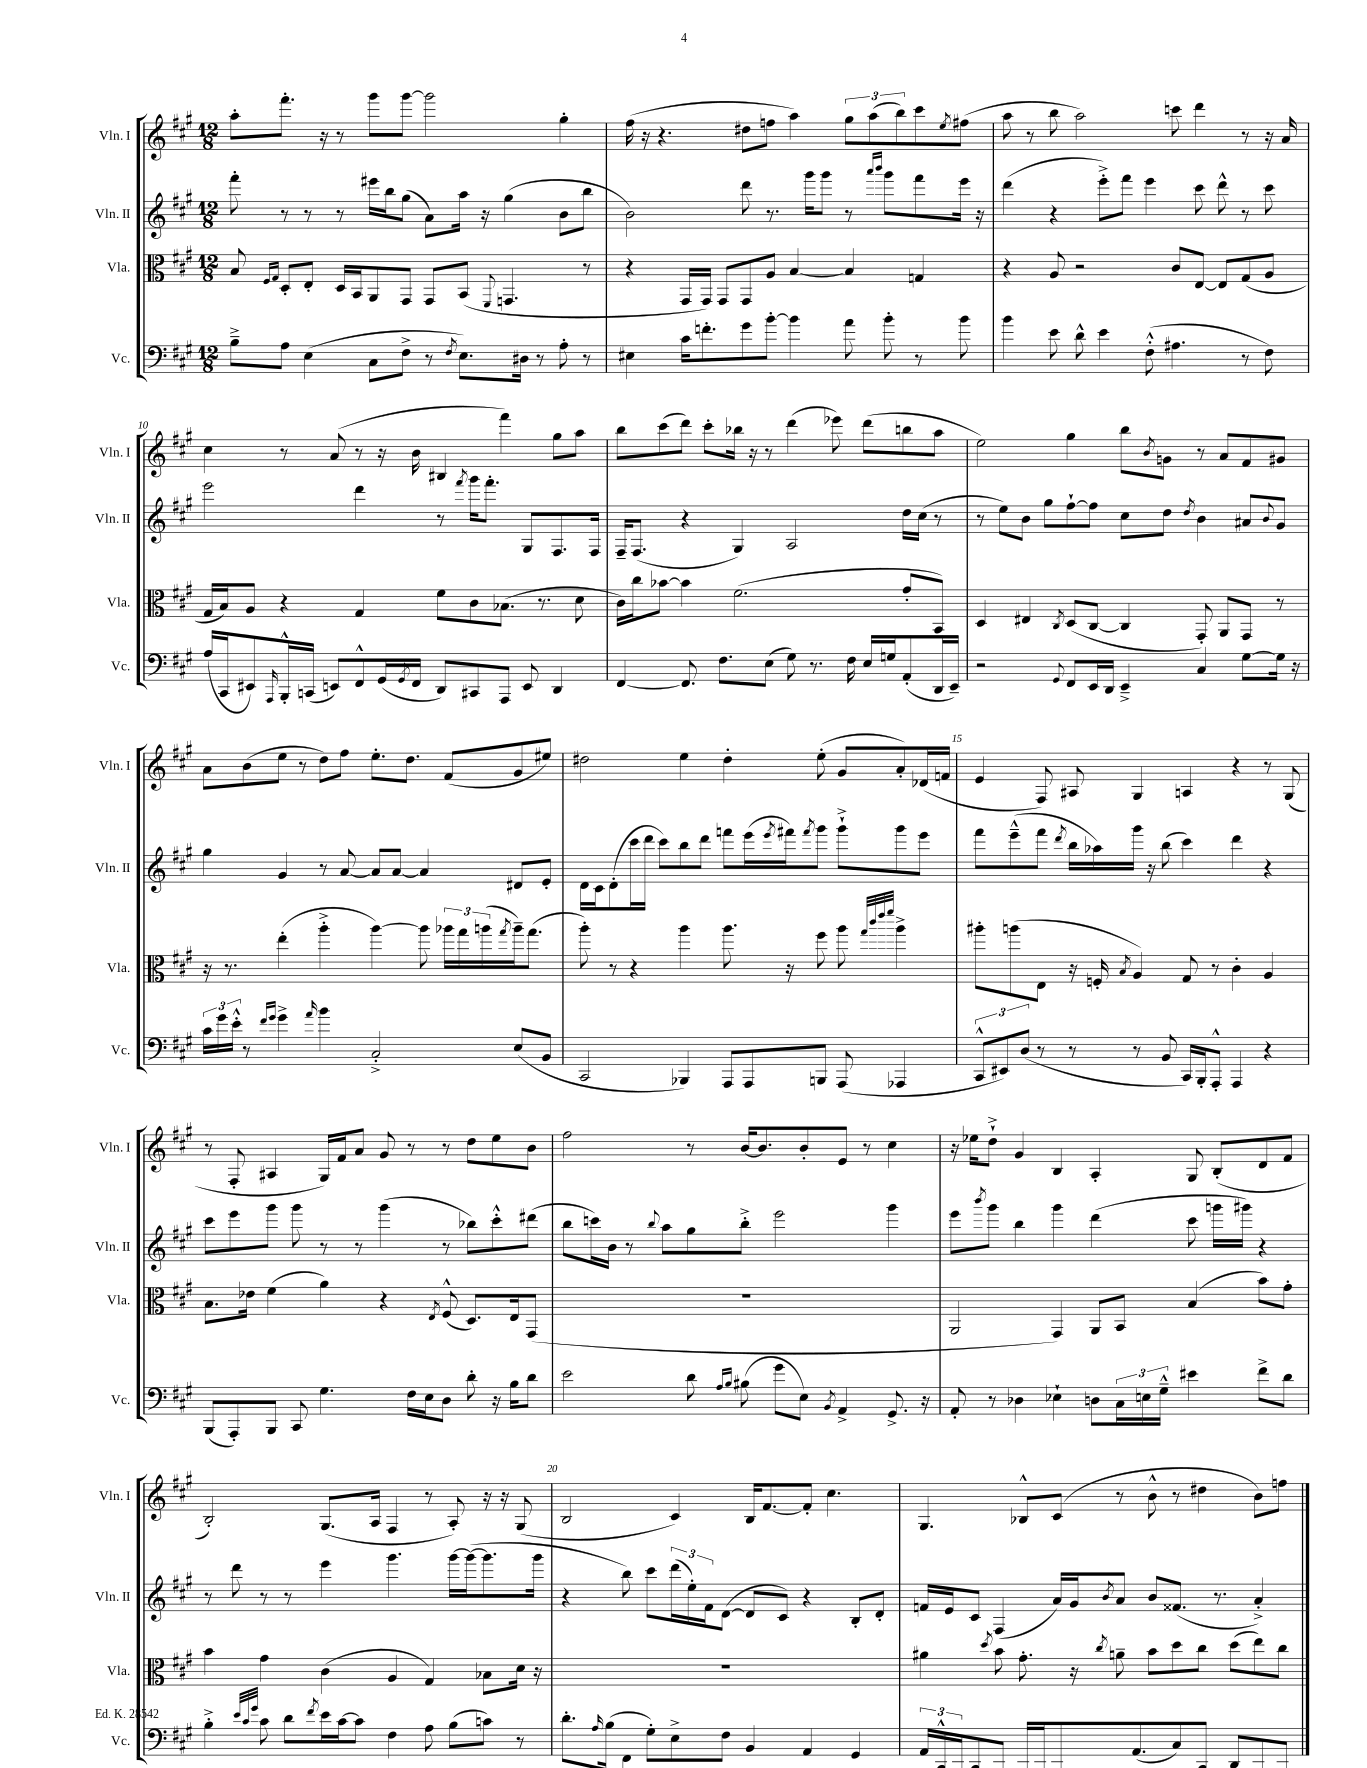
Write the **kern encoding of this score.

**kern	**kern	**kern	**kern
*part4	*part3	*part2	*part1
*staff4	*staff3	*staff2	*staff1
*I"Vc.	*I"Vla.	*I"Vln. II	*I"Vln. I
*I'Vc.	*I'Vla.	*I'Vln. II	*I'Vln. I
*clefF4	*clefC3	*clefG2	*clefG2
*k[f#c#g#]	*k[f#c#g#]	*k[f#c#g#]	*k[f#c#g#]
*M12/8	*M12/8	*M12/8	*M12/8
=7	=7	=7	=7
8B~^\L	8B/	8fff#'\	8aa'\L
.	16qqF#/LL	.	.
.	16qqG#/JJ	.	.
8A\J	8D'/L	8r	8.fff#'\J
(4E\	8E'/J	8r	.
.	.	.	16r
.	16D/LL	8r	8r
.	16BB/J	.	.
8C#\L	8AA/	16eee#X\LL	8ggg#\L
.	.	16bb\J	.
8F#^\J	8GG#/J	(8gg#\J	[8ggg#\J
8r	8GG#/L	8a\L)	2ggg#\]
8qF#/	.	.	.
8.E\L)	(8BB/J	16aa\Jk	.
.	.	16r	.
.	8qqFF#/	.	.
.	4.GGn/	(4gg#\	.
16D#X\Jk	.	.	.
8r	.	.	.
8A'\	.	8b\L	4gg#'\
8r	8r	8bb\J	.
=8	=8	=8	=8
4E#X\	4r	2b\)	(16ff#\
.	.	.	16r
.	.	.	4.r
16c#\KL	16GG#/LL	.	.
8.fn'\	16GG#/JJ)	.	.
.	8GG#/L	.	.
8g#\	8GG#/	8ddd\	8dd#X\L
[8b'\J	8A/J	8.r	8ffn\J
4b\]	[4B/	.	4aa\)
.	.	16ggg#\KL	.
.	.	8ggg#\J	.
8a\	4B/]	8r	12gg#\L
.	.	.	(12aa\
.	.	16qqaaa/LL	.
.	.	16qqbbb/JJ	.
8b'\	.	8ggg#\L	.
.	.	.	12bb\)
8r	4Gn/	8fff#\	8ccc#\
.	.	.	8qee/
8b\	.	16eee\Jk	(8ff#X\J
.	.	16r	.
=9	=9	=9	=9
4b\	4r	(4ddd\	8aa\
.	.	.	8r
8e\	8A/	4r	8bb\
8d^^\	2r	.	2aa\)
4e\	.	8eee'^\L)	.
.	.	8fff#\J	.
(8F#'^^\	.	4eee\	.
4.A#X\	8c#/L	.	8cccn\
.	[8E/J	8ccc#\	4ddd\
.	8E/L]	8ddd^^\	.
8r	(8G#/	8r	8r
8F#\)	8A/J	8ccc#\	16r
.	.	.	16a/
!!LO:LB:g=z
=10	=10	=10	=10
(16A/LL	16G#/LL	2eee\	4cc#\
16CC#/J	16B/J)	.	.
8EE#X/)	8A/J	.	.
16qqAAA/	.	.	.
16BBB'^^/L	4r	.	8r
(16CCn/JJ	.	.	.
8EEn/L)	.	.	(8a/
8FF#^^/	4G#/	4ddd\	8r
(16GG#/L	.	.	16r
8qGG#/	.	.	.
16FF#/JJ	.	.	16b\
8DD/L)	8f#\L	8r	4B#X/
.	.	8qfff#/	.
8CC#X/	8c#\	16ggg#\KL	.
.	.	8.fff#'\J	.
8AAA/J	(8.B-X\J	.	4fff#\)
8EE/	.	8G#/L	.
.	8.r	.	.
4DD/	.	8.F#/	8gg#\L
.	8d\	.	8aa\J
.	.	16F#/Jk	.
=11	=11	=11	=11
[4FF#/	16c#\LL)	16F#~/KL	8bb\L
.	16cc#\J	(8.F#/J	.
.	[8b-X\J	.	(8ccc#\
8.FF#/]	4b-\]	4r	8ddd\J)
.	.	.	8ccc#'\L
8.F#\L	.	.	.
.	(2.f#\	4G#/)	16bb-X\Jk
.	.	.	16r
(8E\J	.	.	8r
8G#\)	.	2A/	(4ddd\
8.r	.	.	.
.	.	.	8eee-X\)
16F#\	.	.	.
16E/LL	.	.	(8ddd\L
16Gn/J	.	.	.
(8AA'/	8g#'/L	16dd\LL	8bbn\
.	.	(16cc#\JJ	.
16DD/L	8BB/J)	8r	8aa\J
16EE~/JJ)	.	.	.
=12	=12	=12	=12
2r	4D/	8r	2ee\)
.	.	8ee\L)	.
.	4E#X/	8b\J	.
.	.	8gg#\L	.
8qqGG#/	8qC#/	.	.
8FF#/L	(8D/L	[8ff#`\	4gg#\
16EE/L	[8C#/J	8ff#\J]	.
16DD/JJ	.	.	.
4EE~^/	4C#/]	8cc#\L	8bb\L
.	.	.	8qb/
.	.	8dd\J	8gn\J
.	.	8qdd/	.
4C#/	8GG#'/)	4b\	8r
.	8AA/L	.	8a/L
[8G#\L	8GG#/J	8a#X/L	8f#/
.	.	8qqb/	.
16G#\Jk]	8r	8g#/J	8g#X/J
16r	.	.	.
!!LO:LB:g=z
=13	=13	=13	=13
24c#\LL	16r	4gg#\	8a\L
24g#\	.	.	.
.	8.r	.	.
24e'^^\JJ	.	.	.
8r	.	.	(8b\
16qqf#/LL	.	.	.
16qqg#/JJ	.	.	.
4g#^\	(4ee'\	4g#/	8ee\J
.	.	.	8r
16qqa/	.	.	.
4b\	4aa'^\	8r	8dd\L)
.	.	[8a/	8ff#\J
2C#'^/	[4aa\)	8a/L]	8.ee'\L
.	.	[8a/J	.
.	.	.	8.dd\J
.	8aa\]	4a/]	.
.	24aa-X\LL	.	(8f#/L
.	24gg#\	.	.
.	(24aan\	.	.
.	8qgg#/	.	.
(8E/L	16aa~\J)	8d#X/L	8g#/
.	(8.gg#\J	.	.
8BB/J	.	8e'/J	8ee#X/J)
=14	=14	=14	=14
2CC#/	8aa'\)	16d\LL	2dd#X\
.	.	16c#\J	.
.	8r	(8d'\	.
.	4r	16ccc#\L	.
.	.	16ddd\JJ	.
.	.	8ccc#\L)	.
4BBB-X/)	4aa\	8bb\	4ee\
.	.	8ddd\J	.
8AAA/L	8.aa\	8fffn\L	4dd#'\
8AAA/	.	(16eee\L	.
.	.	8qeee/	.
.	16r	16fff#X\J)	.
.	.	8qfff#/	.
8BBBn/J	8ff#\	8ggg#\J	(8ee'\
(8AAA/	8aa\	8ggg#`^\L	8g#/L
.	32qqgg#/LLL	.	.
.	32qqccc#/	.	.
.	32qqeee/	.	.
.	32qqfff#/JJJ	.	.
4AAA-X/	4aa^\	8ggg#\	8a'/)
.	.	8eee\J	(16d-X/L
.	.	.	16fn/JJ
=15	=15	=15	=15
12CC#^^/L	8aa#X'\L	8fff#\L	4e/
12EE#X/)	.	.	.
.	(8aan\	(8eee~^^\	.
(12D/J	.	.	.
8r	8E\J	8fff#\J	8F#/)
.	.	8qddd/	.
8r	16r	16bb\LL	8A#X/
.	16Fn'/	16aa-X\)	.
.	8qB/	.	.
8r	4A/)	16ggg#\JJ	4G#/
.	.	16r	.
8BB/	.	(8bb\	.
16CC#/LL)	8G#/	4ccc#\)	4An/
16BBB'/J	.	.	.
8AAA'^^/J	8r	.	.
4AAA/	4c#'\	4ddd\	4r
4r	4A/	4r	8r
.	.	.	(8G#/
!!LO:LB:g=z
=16	=16	=16	=16
(8BBB/L	8.B\L	8ccc#\L	8r
8AAA'/)	.	8eee\	8F#'/
.	16e-X\Jk	.	.
8BBB/J	(4f#\	8ggg#\J	4A#X/
8CC#/	.	8ggg#\	.
4.G#\	4a\)	8r	16G#/LL)
.	.	.	16f#/J
.	.	8r	8a/J
.	4r	(4ggg#\	8g#/
16F#\LL	.	.	8r
16E\J	.	.	.
.	8qE/	.	.
8D\J	(8F#^^/	8r	8r
8d'\	8.D/L)	8bb-X\L)	8dd\L
16r	.	8ccc#'^^\	8ee\
16B\KL	16E/k	.	.
8d\J	(8GG#/J	(8ddd#X\J	8b\J
=17	=17	=17	=17
2e\	1.r	8bb\L	2ff#\
.	.	16cccn\L)	.
.	.	16b\JJ	.
.	.	8r	.
.	.	8qqbb/	.
.	.	8aa\L	.
8d\	.	8gg#\	8r
16qqA/LL	.	.	.
16qqB/JJ	.	.	.
(8B#X\	.	8bb'^\J	[16b/KL
.	.	.	8.b/]
8g#\L	.	2eee\	.
8E\J)	.	.	8b'/
8qBB/	.	.	.
4AA^/	.	.	8e/J
.	.	.	8r
8.GG#^/	.	4ggg#\	4cc#\
16r	.	.	.
=18	=18	=18	=18
8AA'/	2AA/	8eee\L	16r
.	.	.	16ee-X\KL
.	.	8qbbb/	.
8r	.	8ggg#\J	8dd`^\J
4D-X\	.	4bb\	4g#/
4E-X`\	4GG#/)	4ggg#\	4B/
8Dn\L	8AA/L	(4ddd\	4A'/
24C#\L	8BB/J	.	.
24En\	.	.	.
24G#~^^\JJ	.	.	.
4e#X\	(4B/	8ccc#\	8G#/
.	.	16gggn\LL	(8B'/L
.	.	16ggg#X\JJ)	.
8f#^\L	8b\L)	4r	8d/
8d\J	8g#'\J	.	8f#/J
!!LO:LB:g=z
=19	=19	=19	=19
4B'^\	4b\	8r	2B'/)
.	.	8ddd\	.
32qqe/LLL	.	.	.
32qqc#/	.	.	.
32qqg#/JJJ	.	.	.
8c#\	4g#\	8r	.
8d\L	.	8r	.
8qf#/	.	.	.
16e\L	(4c#\	4eee\	(8.G#/L
[16c#\J	.	.	.
8c#\J]	.	.	.
.	.	.	16A/Jk
4F#\	4A/	4.ggg#\	4F#/
8A\	4G#/)	.	8r
(8B\L	.	[16ggg#\LL	8A'/)
.	.	(16ggg#\J_	.
8cn\J)	8B-X\L	8.ggg#\]	16r
.	.	.	16r
8r	16d\Jk	.	(8G#/
.	16r	16ggg#\Jk	.
=20	=20	=20	=20
8.d'\L	1.r	4r	2B/
16qqA/	.	.	.
(16B\k	.	.	.
8FF#\J	.	8bb\)	.
8G#'\L)	.	8ccc#\L	.
8E^\	.	(24ddd\L	4c#/)
.	.	24ee'\)	.
.	.	24f#\J	.
8F#\J	.	([8d\J	.
4BB/	.	8d/L]	16B/KL
.	.	.	[8.f#/
.	.	8c#/J)	.
4AA/	.	4r	8f#'/J]
.	.	.	4.cc#\
4GG#/	.	8B'/L	.
.	.	8d'/J	.
=21	=21	=21	=21
24AA/LL	4a#X\	16fn/LL	4.G#/
24CC#'^^/	.	.	.
.	.	16e/J	.
24BBB/J	.	.	.
8CC#/	.	8c#/J	.
.	8qdd/	.	.
8AAA/J	8b\	(4F#/	.
16AAA/LL	8.g#'\	.	8B-X^^/L
16AAA/J	.	.	.
8.AAA/	.	16a/LL)	(8c#/J
.	16r	16g#/J	.
.	8qcc#/	8qb/	.
.	8an~\	8a/J	8r
(8.AA/	.	.	.
.	8b\L	8b/L	8b^^\
8C#/)	8dd\	(8.f##X/J	8r
8CC#/J	8cc#\J	.	4dd#X\
.	.	8.r	.
8DD/L	(8dd\L	.	.
8BBB'/	8ee\)	4a'^/)	8b\L)
8AAA/J	8cc#\J	.	8ffn\J
==	==	==	==
*-	*-	*-	*-
